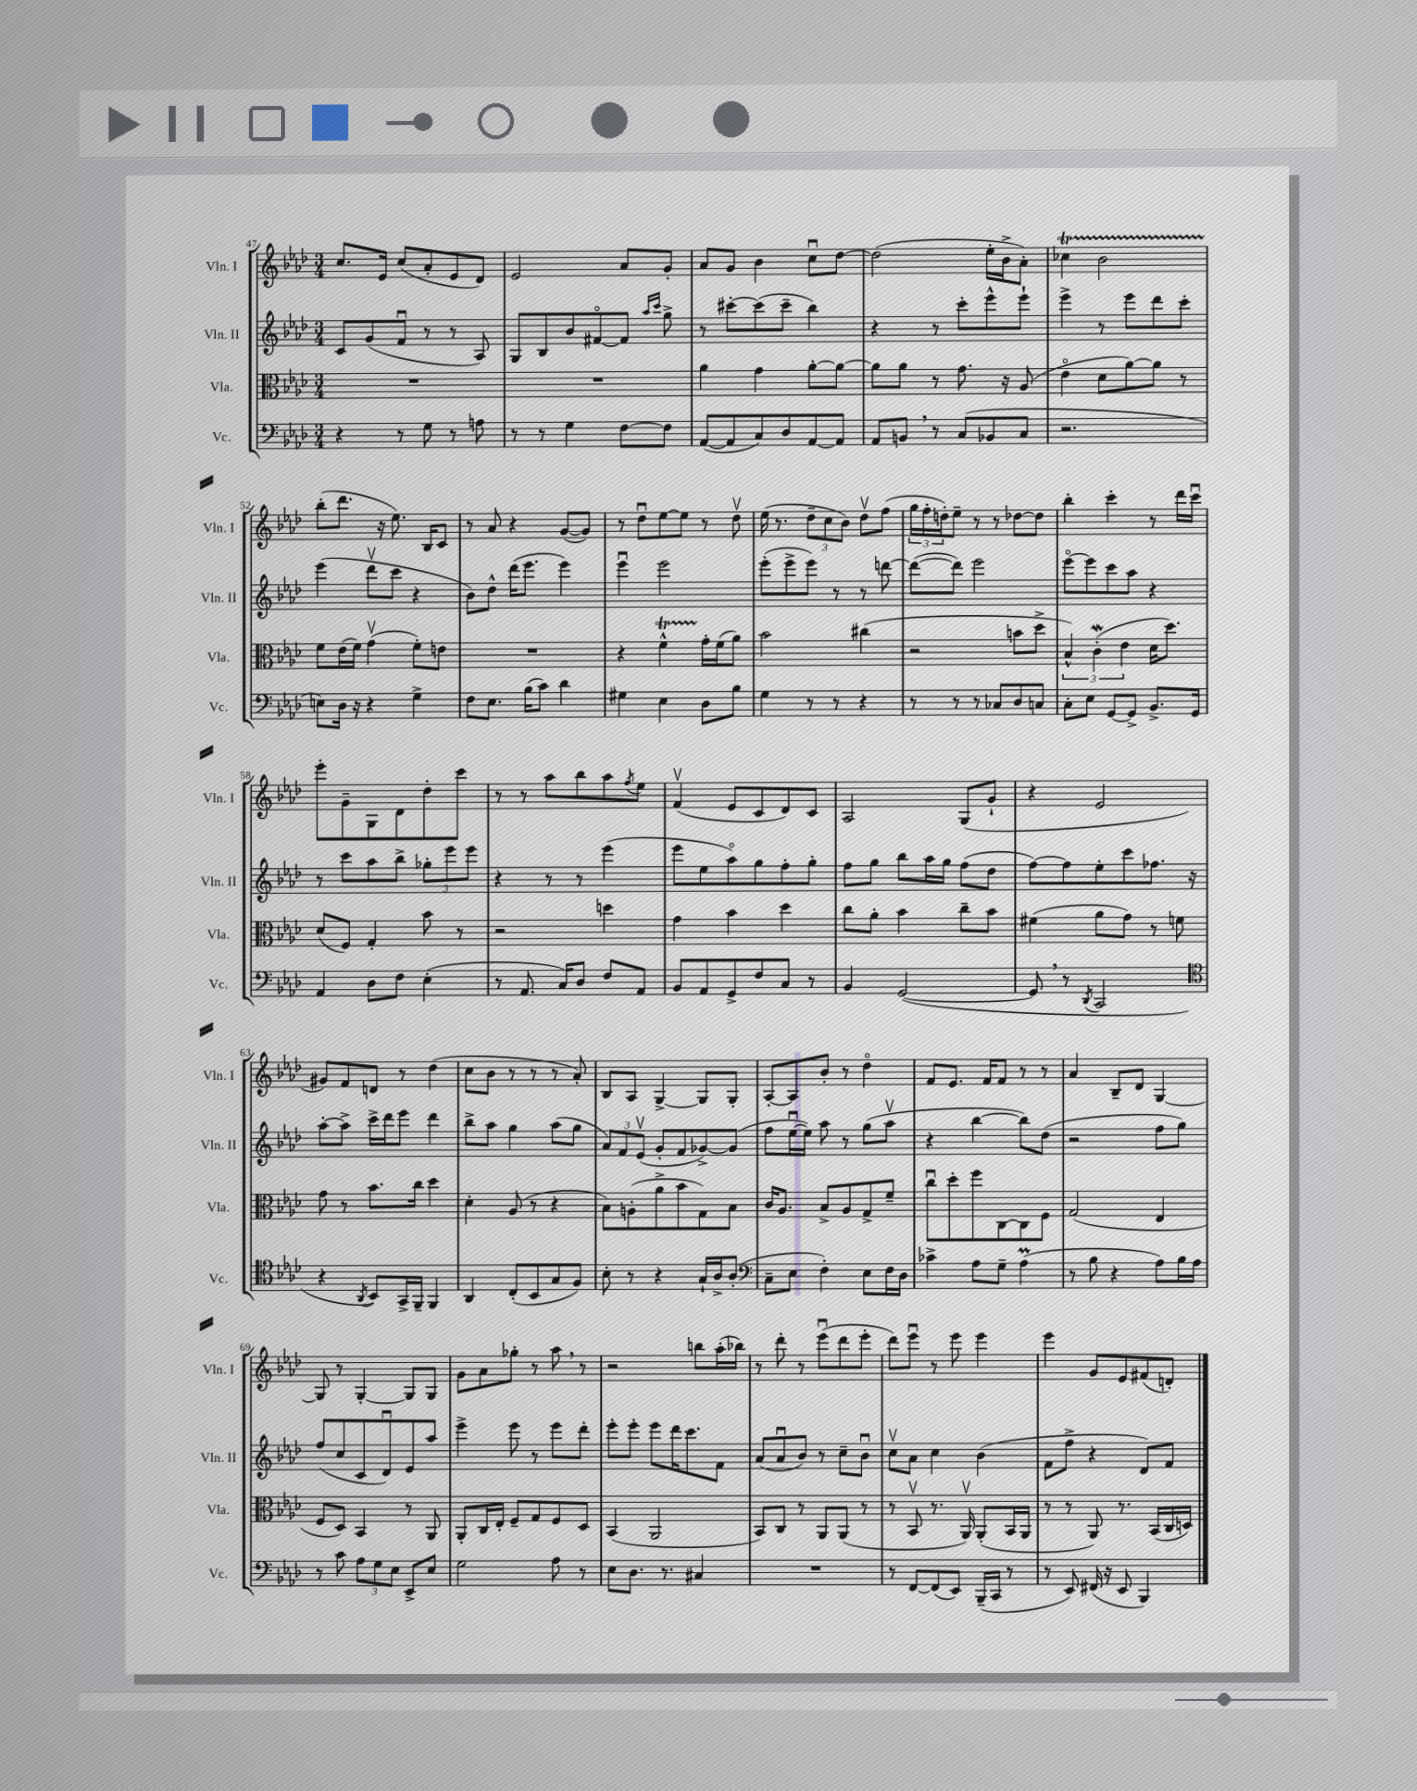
<<
\new StaffGroup <<
\new Staff = "s0" \with { instrumentName = "Vln. I" shortInstrumentName = "Vln. I" } {
    \clef treble \key aes \major \numericTimeSignature \time 3/4
    c''8. ees'16 c''8( aes'8-. ees'8 des'8) |
    ees'2 aes'8 g'8-. |
    aes'8 g'8 bes'4 c''8\downbow des''8~ |
    des''2( ees''16-. bes'16-> aes'8-.) |
    ces''4\startTrillSpan bes'2 |
    bes''8-.\stopTrillSpan( des'''8. r16 ees''8.) bes16 c'8 |
    r8 aes'8 r4 g'8~( g'8) |
    r8 des''8\downbow ees''8~ ees''8 r8 des''8\upbow |
    ees''16( r8. \tuplet 3/2 { des''8-- c''8 bes'8) } des''8\upbow f''8( |
    \tuplet 3/2 { g''16 f''16-. d''16-.) } ees''8-- r8 r8 des''8~ des''8 |
    bes''4-. c'''4-. r8 des'''16 c'''16\downbow |
    ees'''8-. g'8-- g8 des'8 des''8-. c'''8 |
    r8 r8 aes''8 bes''8 aes''8 \acciaccatura { f''8 } ees''8 |
    f'4\upbow( ees'8 c'8 des'8) c'8 |
    aes2 g8( g'8-! |
    r4 ees'2 |
    gis'8) f'8 d'8 r8 des''4( |
    c''8 bes'8 r8 r8 r8 aes'8-.) |
    bes8 aes8 g4~-> g8 g8-. |
    aes8~-. aes8 bes'8-. r8 des''4\flageolet |
    f'8 ees'8. f'16 f'8 r8 r8 |
    aes'4 bes8-- des'8 g4~ |
    g8 r8 g4~-. g8 g8 |
    g'8 aes'8 ges''8-. r8 aes''8 \breathe r8 |
    r2 b''8 aes''16-.( bes''16) |
    r8 des'''8-. r8 ees'''8\downbow( des'''8 ees'''8-. |
    des'''8) ees'''8\downbow r8 ees'''8 ees'''4 |
    ees'''4 g'8 ees'8 fis'8( d'8-.) \bar "|." |
}
\new Staff = "s1" \with { instrumentName = "Vln. II" shortInstrumentName = "Vln. II" } {
    \clef treble \key aes \major \numericTimeSignature \time 3/4
    c'8 g'8( f'8\downbow r8 r8 aes8) |
    g8 bes8 bes'8 fis'8~\flageolet fis'8 \grace { aes''16 c'''16 } g''8-> |
    r8 cis'''8~-. cis'''8( cis'''8-- bes''4) |
    r4 r8 c'''8-. ees'''8-^ ees'''8-! |
    ees'''4-> r8 ees'''8 des'''8 c'''8-. |
    ees'''4( des'''8\upbow c'''8 r4 |
    bes'8) des''8-^ des'''16( ees'''8. ees'''4) |
    ees'''4\downbow ees'''2 |
    ees'''8-.( ees'''8-> ees'''8) r8 r8 d'''8~ |
    d'''8~( d'''8) ees'''2 |
    ees'''8~\flageolet ees'''8 c'''8 aes''8 r4 |
    r8 c'''8 aes''8 bes''8-> \tuplet 3/2 { ges''8-. ees'''8 ees'''8 } |
    r4 r8 r8 ees'''4( |
    ees'''8 ees''8 aes''8\flageolet) g''8 f''8-. g''8-. |
    f''8 g''8 bes''8 aes''16 g''16 f''8( des''8 |
    f''8~) f''8 ees''8-. c'''8 fes''8. r16 |
    aes''8~-. aes''8-> c'''16-> des'''16 ees'''8 des'''4 |
    bes''8-> aes''8 g''4 aes''8( g''8 |
    \tuplet 3/2 { aes'8) f'8 ees'8\upbow( } g'8-. f'8 ges'8~->) ges'8( |
    f''8 ees''16~\downbow ees''16) aes''8 r8 g''8( aes''8\upbow |
    r4 bes''4~ bes''8) des''8( |
    r2 f''8 g''8) |
    f''8( c''8 c'8 des'8\downbow) ees'8 aes''8 |
    ees'''4-> ees'''8 r8 ees'''8 des'''8-. |
    ees'''8-. ees'''8-. ees'''8 des'''16 c'''8. f'8 |
    aes'8( aes'8\downbow bes'8) r8 c''8-- bes'8\downbow |
    c''8\upbow aes'8 c''4 bes'4( |
    f'8 f''8-> r4 des'8) f'8 \bar "|." |
}
\new Staff = "s2" \with { instrumentName = "Vla." shortInstrumentName = "Vla." } {
    \clef alto \key aes \major \numericTimeSignature \time 3/4
    R2. |
    R2. |
    aes'4 g'4 aes'8~-. aes'8~ |
    aes'8 aes'8 r8 g'8. r16 aes8( |
    ees'4\flageolet des'8 aes'8~) aes'8 r8 |
    f'8 ees'16( f'16) g'4\upbow( f'8-.) e'8 |
    R2. |
    r4 f'4-^\startTrillSpan g'16-.\stopTrillSpan f'16( aes'8) |
    bes'2 cis''4( |
    r2 b'8 des''8-> |
    \tuplet 3/2 { bes4-^) c'4-.\mordent( ees'4 } des'16 des''8.) |
    des'8( f8) g4-. bes'8 r8 |
    r2 d''4 |
    g'4 bes'4 des''4 |
    c''8 aes'8-. bes'4 c''8-- bes'8 |
    fis'4( aes'8 g'8) r8 f'8 |
    g'8 r8 bes'8. c''16 des''4 |
    des'4-. aes8( r8 r4 |
    bes8) a8-.( aes'8-> bes'8 g8) bes8 |
    c'16 aes8. bes8-> aes8 g8-> f'8-- |
    c''8\downbow des''8-. f''8 c8~ c8 f8 |
    g2( ees4 |
    f8 des8) bes,4 r8 aes,8 |
    aes,8-. c16 ees16-. f8-- g8 f8 des8 |
    bes,4( aes,2 |
    bes,8) c8 r8 aes,8 aes,8( r8 |
    r8 bes,8\upbow r8. aes,16\upbow) aes,8-.( bes,16 aes,16 |
    r8 r8 aes,8) r8. bes,16( c16 d16) \bar "|." |
}
\new Staff = "s3" \with { instrumentName = "Vc." shortInstrumentName = "Vc." } {
    \clef bass \key aes \major \numericTimeSignature \time 3/4
    r4 r8 g8 r8 a8 |
    r8 r8 g4 f8~ f8 |
    aes,8~( aes,8 c8) des8 aes,8~ aes,8 |
    aes,8 b,8 \breathe r8 c8( bes,8 c8 |
    r2. |
    e8) des16 r16 r4 g4-> |
    f8 ees8. bes16( c'8) des'4 |
    gis4 ees4 des8 bes8 |
    g4 r8 r8 r4 |
    r8 r8 r8 ces8 des8 c8 |
    c8-. ees8 g,8~ g,8-> bes,8.-> g,16 |
    aes,4 des8 f8 ees4-.( |
    r8 aes,8. c16) des8 f8 aes,8 |
    bes,8 aes,8 g,8-> f8 c8 r8 |
    bes,4 g,2~( |
    g,8 \breathe r8 \acciaccatura { des,8 } c,2 |
    \clef tenor r4 \acciaccatura { aes,8 } bes,8) g,16-> f,16-- f,4 |
    aes,4 c8-.( bes,8 g8 f8) |
    bes8-. r8 r4 g16-! aes16-> aes8-.( |
    \clef bass c8-- ees8 f4-.) ees8 f16 des16 |
    ces'4-> aes8 g8-- aes4\prall( |
    r8 bes8 r4 aes8) bes16 aes16 |
    r8 c'8 \tuplet 3/2 { aes8 g8 ees8 } ees,8-> ees8 |
    g2 aes8 r8 |
    ees8 des8. r8. cis4 |
    R2. |
    r8 f,8~ f,8( ees,8) bes,,16--( c,16 r8 |
    r8 ees,8) fis,16( r16 ees,8 bes,,4) \bar "|." |
}
>>
>>
\layout { \context { \Score currentBarNumber = #47 } }
